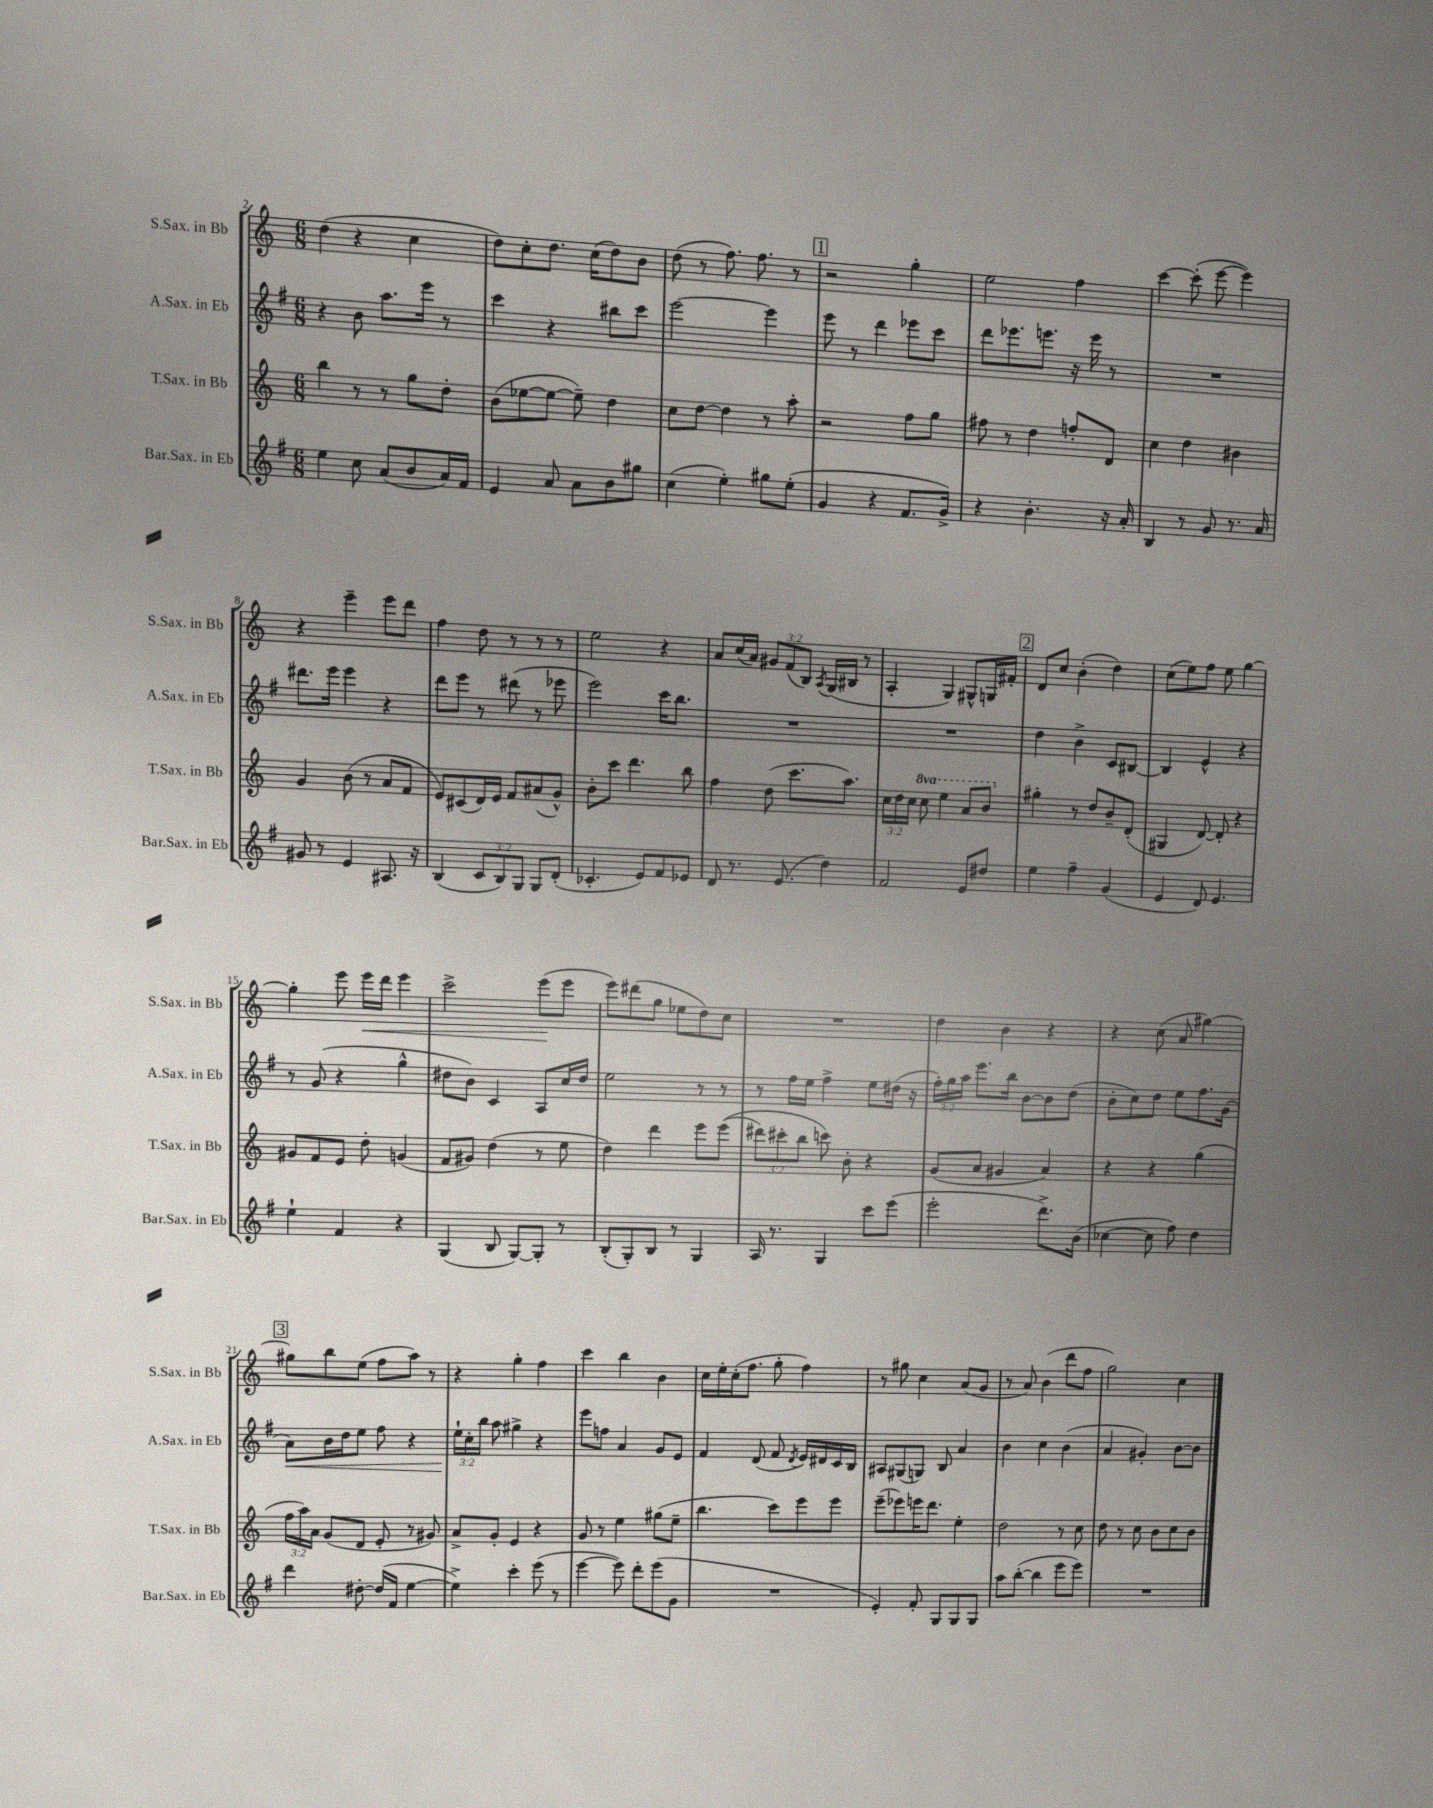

**kern	**kern	**kern	**dynam	**kern	**dynam
*part4	*part3	*part2	*part2	*part1	*part1
*staff4	*staff3	*staff2	*staff2	*staff1	*staff1
*I"Bar.Sax. in Eb	*I"T.Sax. in Bb	*I"A.Sax. in Eb	*	*I"S.Sax. in Bb	*
*I'Bar.Sax. in Eb	*I'T.Sax. in Bb	*I'A.Sax. in Eb	*	*I'S.Sax. in Bb	*
*clefG2	*clefG2	*clefG2	*	*clefG2	*
*k[f#]	*k[]	*k[f#]	*	*k[]	*
*M6/8	*M6/8	*M6/8	*	*M6/8	*
=2	=2	=2	=2	=2	=2
4ee\	4bb\	4r	.	(4dd\	.
8cc\	8r	8b\	.	4r	.
(8a/L	8r	8.aa\L	.	.	.
8b/	8gg\L	.	.	4cc\	.
.	.	16eee\Jk	.	.	.
16a/L)	8dd'\J	8r	.	.	.
16f#/JJ	.	.	.	.	.
=3	=3	=3	=3	=3	=3
4e/	(8b\L	4ccc\	.	8dd\L)	.
.	[8ee-X\	.	.	8cc'\	.
8a/	8ee-\J_	4r	.	8.dd\J	.
8a\L	8ee-~\])	.	.	.	.
.	.	.	.	(16cc\KL	.
8b\	4dd\	8bb#X\L	.	8dd\)	.
8gg#X\J	.	8ccc\J	.	8b\J	.
=4	=4	=4	=4	=4	=4
(4cc\	8cc\L	[2eee\	.	(8dd\	.
.	[8dd\J	.	.	8r	.
4ee'\)	4dd\]	.	.	8.ff\)	.
.	.	.	.	8.ff\	.
8gg#X\L	8r	4eee\]	.	.	.
(8ee'\J	8aa'\	.	.	8r	.
!!LO:REH:place=s1:t=1
=5	=5	=5	=5	=5	=5
4g/	2r	8eee\	.	2r	.
.	.	8r	.	.	.
4r	.	4ddd\	.	.	.
8.f#/L	8ff\L	8eee-X\L	.	4gg'\	.
.	8gg\J	8ccc\J	.	.	.
16g^/Jk)	.	.	.	.	.
=6	=6	=6	=6	=6	=6
4r	8ff#X\	8ddd\L	.	2ee\	.
.	8r	8.eee-X\	.	.	.
4.b'\	4dd\	.	.	.	.
.	.	8.eeen\J	.	.	.
.	8ffn'/L	16r	.	4ff\	.
.	.	16eee\	.	.	.
16r	8d/J	8r	.	.	.
16a'/	.	.	.	.	.
=7	=7	=7	=7	=7	=7
4B/	4cc\	2.r	.	[4ccc\	.
8r	4dd\	.	.	(8ccc'\]	.
8g/	.	.	.	[8eee\	.
8.r	4b#X\	.	.	4eee\])	.
16a/	.	.	.	.	.
!!LO:LB:g=z
=8	=8	=8	=8	=8	=8
8g#X/	4g/	8.ddd#X\L	.	4r	.
8r	.	.	.	.	.
.	.	16eee\Jk	.	.	.
4e/	(8b\	4eee\	.	4eee~\	.
.	8r	.	.	.	.
8.A#X/	8a/L	4r	.	8eee\L	.
.	8f/J	.	.	8ddd\J	.
16r	.	.	.	.	.
=9	=9	=9	=9	=9	=9
(4B/	8e/L)	8ddd\L	.	4ff\	.
.	(8c#X/	8eee\J	.	.	.
12c/L	16d/L)	8r	.	8dd\	.
.	16e/JJ	.	.	.	.
12B/)	.	.	.	.	.
.	8f/L	(8ddd#X\	.	8r	.
12G/J	.	.	.	.	.
8G/L	(8a#X/	8r	.	8r	.
(8d'/J	8g^^/J)	8eee-X\	.	8r	.
=10	=10	=10	=10	=10	=10
4.c-X'/	8b'\L	2eee\)	.	2ee\	.
.	8ccc\J	.	.	.	.
.	4.ddd\	.	.	.	.
8e/L)	.	.	.	.	.
8f#/	.	16ccc\KL	.	4r	.
.	.	8.bb\J	.	.	.
8e-X/J	8bb\	.	.	.	.
=11	=11	=11	=11	=11	=11
8d/	4ff\	2.r	.	8a/L	.
8.r	.	.	.	(16cc/L	.
.	.	.	.	16a/JJ)	.
.	(8dd\	.	.	12g#X/L	.
(8.e/	.	.	.	.	.
.	.	.	.	(12f/	.
.	8.ccc\L	.	.	.	.
.	.	.	.	12B/J)	.
.	.	.	.	8qA/	.
4dd\)	.	.	.	(16G/LL	.
.	8.aa\J)	.	.	16B#X/JJ	.
.	.	.	.	8r	.
=12	=12	=12	=12	=12	=12
2f#/	24cc\LL	2.r	.	4A'/	.
.	24dd\	.	.	.	.
.	24cc\JJ	.	.	.	.
*	*8va	*	*	*	*
.	8ccc\	.	.	.	.
.	4eee\	.	.	4G/)	.
8e/L	8aa/L	.	.	8G#X^^/L	.
8dd#X/J	8bb/J	.	.	16Gn/L	.
.	.	.	.	16f#X'/JJ	.
!!LO:REH:place=s1:t=2
=13	=13	=13	=13	=13	=13
*	*X8va	*	*	*	*
4ee\	4gg#X'\	4dd\	.	8d/L	.
.	.	.	.	8cc/J	.
4ff#~\	8r	4b^\	.	(4b'\	.
.	8dd/L	.	.	.	.
(4g/	8b~/	8c/L	.	4dd\)	.
.	(8d'/J	[8B#X/J	.	.	.
=14	=14	=14	=14	=14	=14
4e/	4G#X/	4B#/]	.	(8cc\L	.
.	.	.	.	8ee\)	.
8d/)	[8d/)	4e^^/	.	8ff\J	.
4.e/	8d'/]	.	.	8ee\	.
.	4r	4r	.	[4gg\	.
!!LO:LB:g=z
=15	=15	=15	=15	=15	=15
4ee`\	8g#X/L	8r	.	4gg'\]	.
.	8f/	(8g/	.	.	.
4f#/	8e/J	4r	.	8eee\	.
!	!	!	!	!	!LO:HP:b
.	8dd'\	.	.	16eee\LL	<
.	.	.	.	16ddd\JJ	.
4r	(4gn/	4gg^^\	.	4eee\	.
=16	=16	=16	=16	=16	=16
(4G/	8f/L	8dd#X\L	.	2ccc^\	.
.	8g#X/J)	8b\J)	.	.	.
8B/	(4dd\	4c/	.	.	.
[8G/L)	.	.	.	.	.
8G'/J]	8r	8A/L	.	(8eee\L	.
8r	8ee\	16cc/L	.	8eee\J	[
.	.	16dd#/JJ	.	.	.
=17	=17	=17	=17	=17	=17
(8B'/L	4dd\)	2ee\	.	8eee\L)	.
8G'/)	.	.	.	(8ddd#X\	.
8B/J	4ddd\	.	.	8gg\J	.
8r	.	.	.	8ee-X\L	.
4G/	8eee\L	8r	.	8dd\)	.
.	((8eee\J	8r	.	8cc\J	.
=18	=18	=18	=18	=18	=18
16A/	12ddd#X\L)	8r	.	2.r	.
8.r	.	.	.	.	.
.	12ccc#X'\	.	.	.	.
.	.	16ff#\LL	.	.	.
.	12bb\J	.	.	.	.
.	.	16ee\JJ	.	.	.
4G/	8cccn\)	4ff#^\	.	.	.
.	8b'\	.	.	.	.
8ccc\L	4r	8ee\L	.	.	.
(8eee\J	.	(16dd#X\Jk	.	.	.
.	.	16r	.	.	.
=19	=19	=19	=19	=19	=19
2eee'\	(8g/L	24ff#'\LL)	.	4dd\	.
.	.	24gg\	.	.	.
.	.	24aa\JJ	.	.	.
.	8a/J	8.eee\L	.	.	.
.	4g#X/	.	.	4b\	.
.	.	16bb\Jk	.	.	.
.	.	[8b\L	.	.	.
8.ddd^\L)	4a/)	8b\]	.	4r	.
.	.	(8dd\J	.	.	.
(16b\Jk	.	.	.	.	.
=20	=20	=20	=20	=20	=20
[4cc-X\	4r	8b'\L	.	4r	.
.	.	8cc\)	.	.	.
8cc-\]	4r	8dd\J	.	(8cc\	.
8ff#\)	.	8ee\L	.	8a/	.
4dd\	(4gg\	8.ff#\	.	[4gg#X\)	.
.	.	(16g\Jk	.	.	.
!!LO:LB:g=z
!!LO:REH:place=s1:t=3
=21	=21	=21	=21	=21	=21
!	!	!	!LO:HP:b	!	!
4ddd\	24ff\LL	8a\L)	<	8gg#X\L]	.
.	24aa\)	.	.	.	.
.	24a\JJ	.	.	.	.
.	(8g/L	16b\L	.	8bb\	.
.	.	16dd\J	.	.	.
[8dd#X'\	8d/J	8ee\J	.	(8ee\J	.
(16dd#/LL]	8e'/	8ff#\	.	8ff\L	.
16f#/JJ	.	.	.	.	.
[4ee\	8r	4r	.	8aa\J)	.
.	8g#X/)	.	.	8r	.
=22	=22	=22	=22	=22	=22
4ee^\])	8a^/L	24ee`\LL	.	4r	.
.	.	24cc'\	[	.	.
.	.	24bb\JJ	.	.	.
.	8g'/J	8aa\	.	.	.
4ccc'\	4e/	4gg#X^\	.	4gg'\	.
(8eee\	4r	4r	.	4ff\	.
8r	.	.	.	.	.
=23	=23	=23	=23	=23	=23
[4eee\	8g/	8eee\L	.	4ccc\	.
.	8r	8ffn\J	.	.	.
8eee\])	4ee\	4a/	.	4bb\	.
8ddd'\L	.	.	.	.	.
(8eee\	(8gg#X\L	8g/L	.	4b\	.
8g\J	8ee~\J	8e/J	.	.	.
=24	=24	=24	=24	=24	=24
2.r	4.bb\	4f#/	.	16cc\LL	.
.	.	.	.	16ee'\	.
.	.	.	.	(16cc'\J	.
.	.	.	.	8.ff\J	.
.	.	(8d/	.	.	.
.	8ccc\L)	8f#/	.	8gg'\	.
.	.	8qd/	.	.	.
.	8eee\	16e/LL)	.	4ff\)	.
.	.	16d#X/	.	.	.
.	8eee\J	16c/	.	.	.
.	.	16B/JJ	.	.	.
=25	=25	=25	=25	=25	=25
4e'/)	(8eee~\L	8A#X/L	.	8r	.
.	8eee-X\)	(8G#X/	.	8gg#X\	.
8f#'/	16eeen\K	8Gn/J)	.	4cc\	.
.	8.ddd\J	.	.	.	.
8G/L	.	8B/	.	.	.
8G/	4ee'\	4a/	.	(8a/L	.
8G/J	.	.	.	8g/J	.
=26	=26	=26	=26	=26	=26
8aa\L	2dd\	4b\	.	8r	.
([8bb'\J	.	.	.	8a/)	.
4bb\]	.	4cc\	.	(4b\	.
8eee\L	8r	(4b\	.	8ddd\L	.
8eee\J)	8cc\	.	.	8ff\J	.
=27	=27	=27	=27	=27	=27
2.r	8dd\	4a/	.	2gg\)	.
.	8r	.	.	.	.
.	8cc\	4g#X'/)	.	.	.
.	8b\L	.	.	.	.
.	8cc\	[8b\L	.	4cc\	.
.	8b\J	8b\J]	.	.	.
==	==	==	==	==	==
*-	*-	*-	*-	*-	*-
